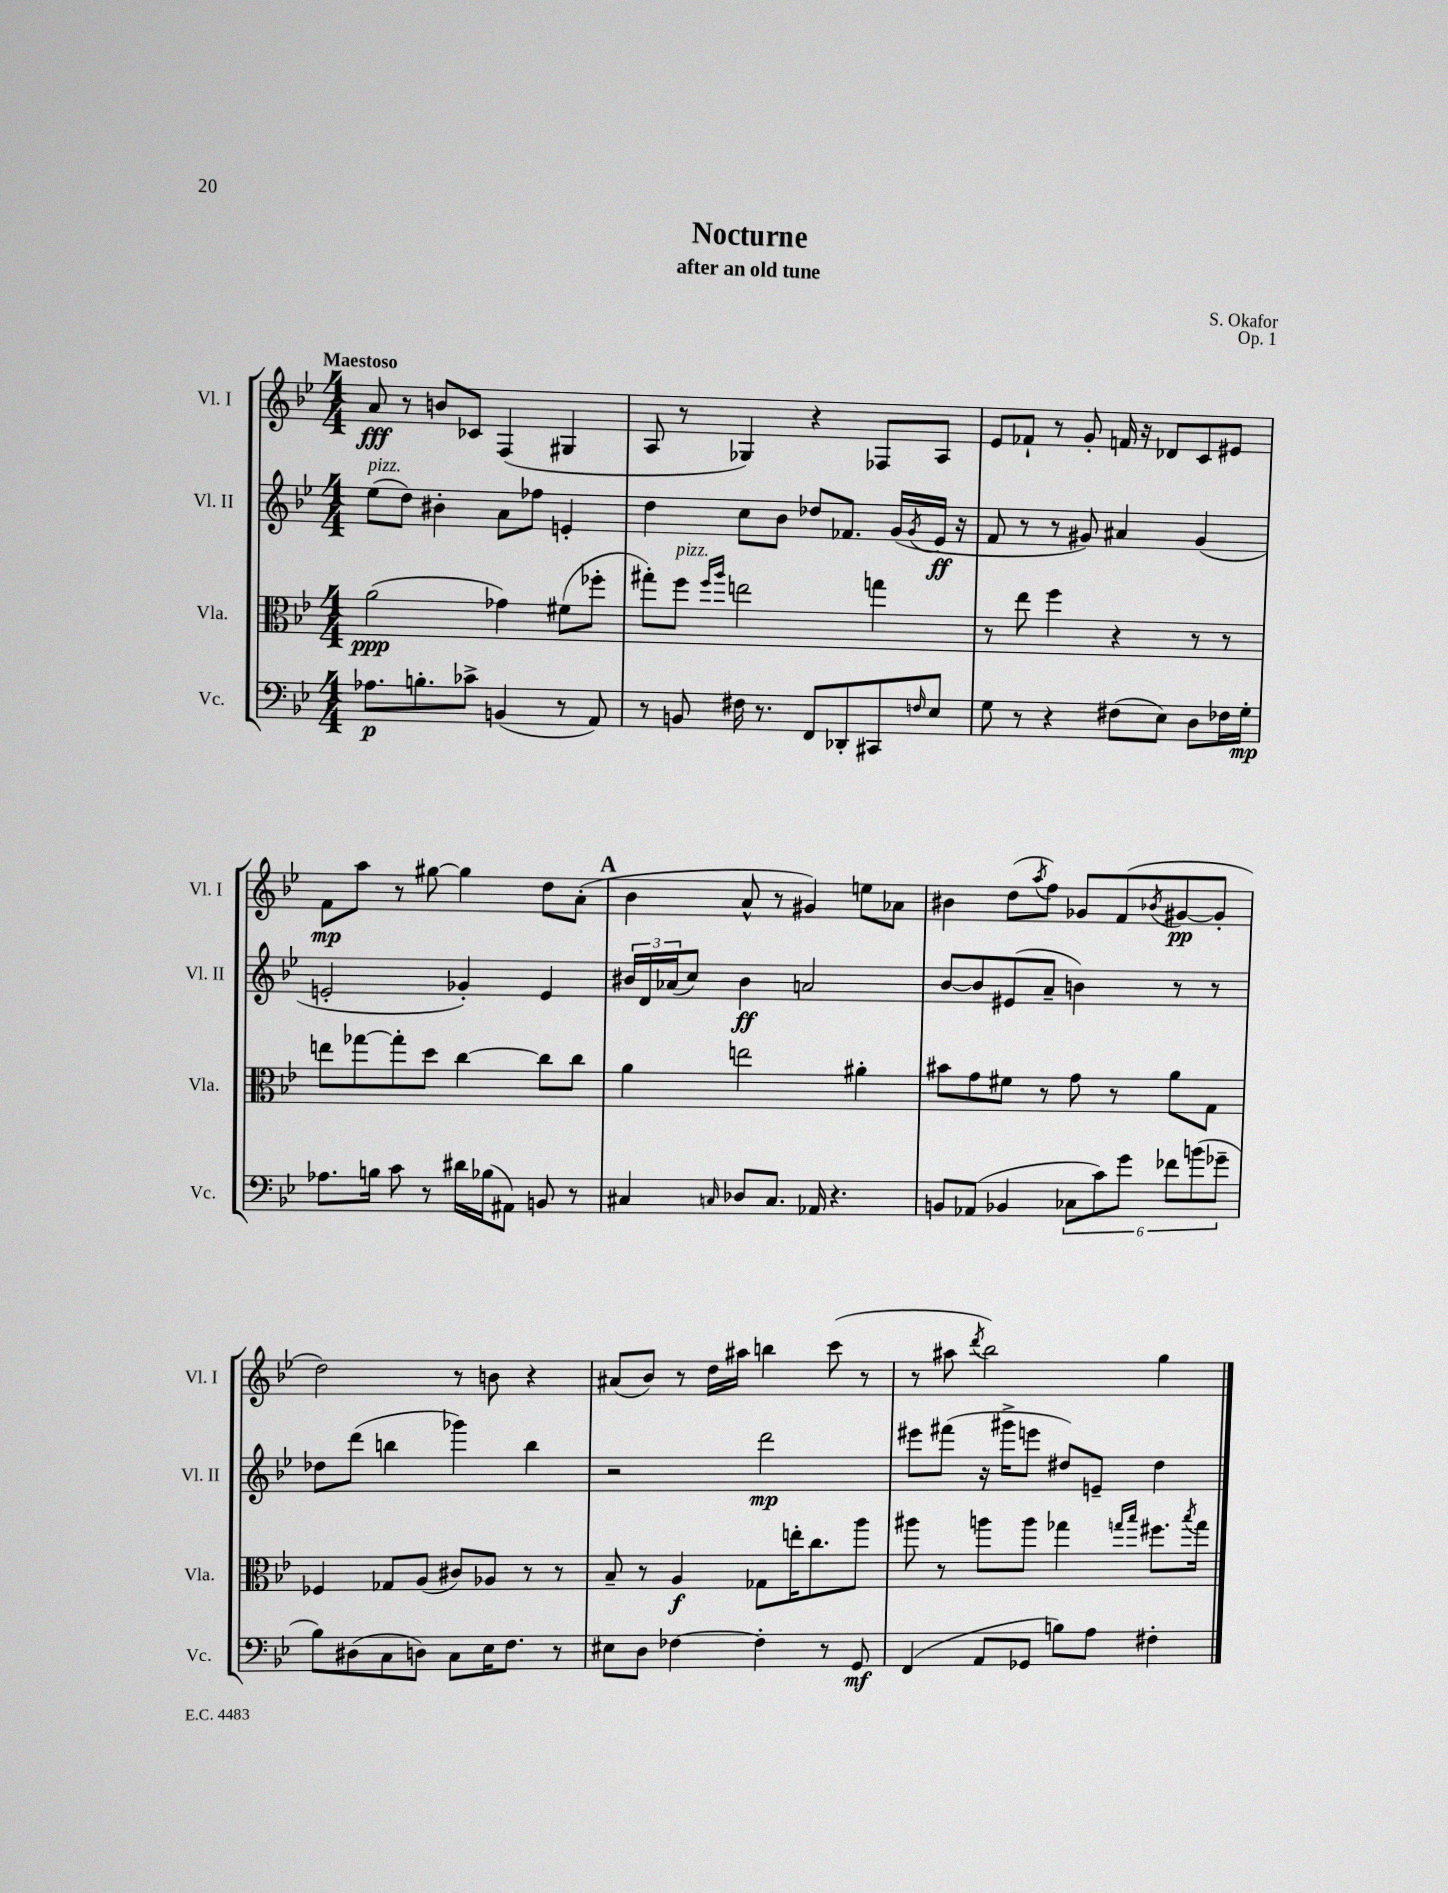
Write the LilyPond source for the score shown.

\header { title = "Nocturne" composer = "S. Okafor" subtitle = "after an old tune" opus = "Op. 1" }
<<
\new StaffGroup <<
\new Staff = "s0" \with { instrumentName = "Vl. I" shortInstrumentName = "Vl. I" } {
    \clef treble \key bes \major \numericTimeSignature \time 4/4 \tempo "Maestoso"
    a'8\fff r8 b'8 ces'8 f4( gis4 |
    a8 r8 ges4) r4 fes8 a8 |
    ees'8 fes'8-! r8 g'8-. f'16 r16 des'8 c'8 eis'8 |
    f'8\mp a''8 r8 gis''8~ gis''4 d''8 a'8-.( |
    \mark \markup { \bold "A" } bes'4 a'8-^ r8 gis'4) e''8 aes'8 |
    bis'4 d''8( \acciaccatura { a''8 } f''8) ges'8 f'8( \acciaccatura { bes'8 } gis'8~\pp gis'8-. |
    d''2) r8 b'8 r4 |
    ais'8( bes'8) r8 d''16 ais''16 b''4 c'''8( r8 |
    r8 ais''8 \acciaccatura { d'''8 } bes''2) g''4 \bar "|." |
}
\new Staff = "s1" \with { instrumentName = "Vl. II" shortInstrumentName = "Vl. II" } {
    \clef treble \key bes \major \numericTimeSignature \time 4/4
    ees''8^\markup { \italic "pizz." }( d''8) bis'4-. a'8 fes''8 e'4-. |
    d''4 c''8 bes'8 des''8 fes'8. g'16( \acciaccatura { g'8 } ees'16\ff r16 |
    f'8 r8 r8 gis'8) ais'4 gis'4( |
    e'2-. ges'4-.) e'4 |
    \mark \markup { \bold "A" } \tuplet 3/2 { bis'16 d'16 aes'16( } c''8) bis'4\ff a'2 |
    bes'8~ bes'8 eis'8( a'8-- b'4) r8 r8 |
    des''8 d'''8( b''4 ges'''4) b''4 |
    r2 d'''2\mp |
    eis'''8 fis'''8( r16 gis'''16-> e'''8 dis''8) e'8-- dis''4 \bar "|." |
}
\new Staff = "s2" \with { instrumentName = "Vla." shortInstrumentName = "Vla." } {
    \clef alto \key bes \major \numericTimeSignature \time 4/4
    a'2\ppp( ges'4) fis'8( fes''8-. |
    gis''8-.) f''8^\markup { \italic "pizz." } \grace { f''16 a''16 } e''2 g''4 |
    r8 ees''8 f''4 r4 r8 r8 |
    e''8 ges''8~ ges''8-. d''8 c''4~ c''8 c''8 |
    \mark \markup { \bold "A" } a'4 e''2 ais'4-. |
    bis'8 g'8 fis'8 r8 g'8 r8 a'8 g8 |
    fes4 ges8 a8( cis'8) aes8 r8 r8 |
    bes8-- r8 a4\f ges8 e''16-. c''8. a''8 |
    ais''8 r8 a''8 a''8 ges''4 \grace { g''16 bes''16 } fis''8. \acciaccatura { bes''8 } g''16 \bar "|." |
}
\new Staff = "s3" \with { instrumentName = "Vc." shortInstrumentName = "Vc." } {
    \clef bass \key bes \major \numericTimeSignature \time 4/4
    aes8.\p b8.-. ces'8-> b,4( r8 a,8) |
    r8 b,8 fis16 r8. f,8 des,8-. cis,8 \grace { f16 } ees8 |
    g8 r8 r4 fis8( ees8) d8 fes16 g16-.\mp |
    aes8. b16 c'8 r8 dis'16 bes16( ais,8) b,8 r8 |
    \mark \markup { \bold "A" } cis4 \grace { c16 } des8 c8. aes,16 r4. |
    b,8 aes,8( bes,4 \tuplet 6/4 { ces8 c'8) g'8 fes'8 b'8( ges'8-- } |
    bes8) dis8( c8 d8) c8 ees16 f8. r8 |
    eis8 d8 fes4~ fes4-. r8 g,8\mf |
    f,4( a,8 ges,8 b8) a8 fis4-. \bar "|." |
}
>>
>>
\layout { \context { \Score \remove "Bar_number_engraver" } }
